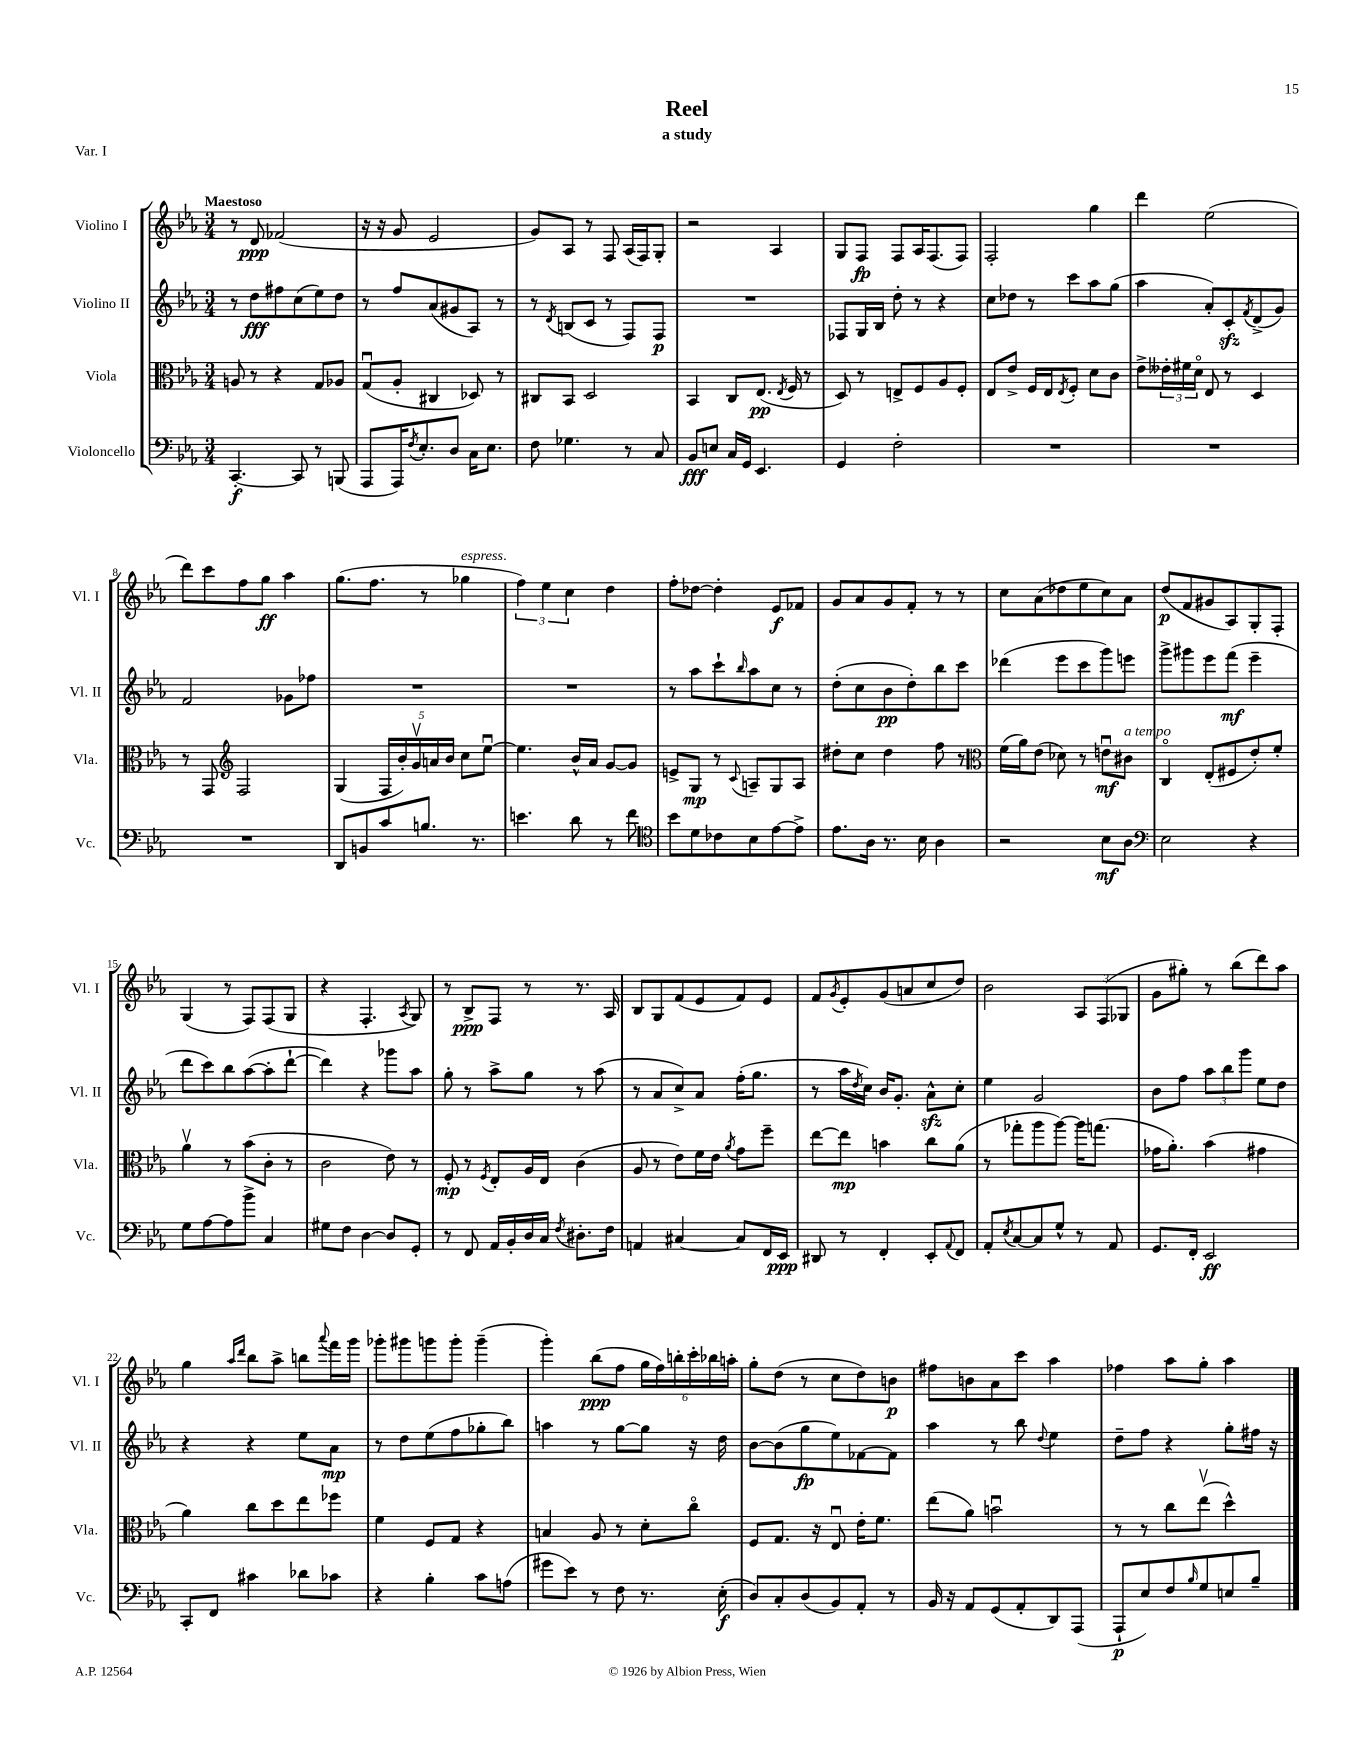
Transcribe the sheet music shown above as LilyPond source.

\header { title = "Reel" subtitle = "a study" piece = "Var. I" }
<<
\new StaffGroup <<
\new Staff = "s0" \with { instrumentName = "Violino I" shortInstrumentName = "Vl. I" } {
    \clef treble \key ees \major \numericTimeSignature \time 3/4 \tempo "Maestoso"
    r8 d'8\ppp fes'2( |
    r16 r16 g'8 ees'2 |
    g'8) aes8 r8 f8 aes16( f16) g8-. |
    r2 aes4 |
    g8 f8\fp f8 aes16 f8.( f8) |
    f2-. g''4 |
    d'''4 ees''2( |
    d'''8) c'''8 f''8 g''8\ff aes''4 |
    g''8.( f''8. r8 ges''4^\markup { \italic "espress." } |
    \tuplet 3/2 { f''4) ees''4 c''4 } d''4 |
    f''8-. des''8~ des''4-. ees'8\f fes'8 |
    g'8 aes'8 g'8 f'8-. r8 r8 |
    c''8 aes'8( des''8 ees''8 c''8) aes'8 |
    d''8\p( f'8 gis'8 aes8) g8-. f8-. |
    g4( r8 f8) f8( g8 |
    r4 f4.-. \acciaccatura { aes8 } g8) |
    r8 bes8->\ppp f8 r8 r8. aes16 |
    bes8 g8 f'8( ees'8 f'8) ees'8 |
    f'8 \acciaccatura { g'8 } ees'8-. g'8( a'8 c''8 d''8) |
    bes'2 \tuplet 3/2 { aes8 f8( ges8 } |
    g'8 gis''8-.) r8 bes''8( d'''8) aes''8 |
    g''4 \grace { aes''16 d'''16 } bes''8 aes''8-> b''8 \appoggiatura { aes'''8 } f'''16 g'''16 |
    ges'''8-. gis'''8 g'''8 g'''8-. g'''4--( |
    g'''4-.) bes''8\ppp( f''8 \tuplet 6/4 { g''16 f''16) b''16-. c'''16-. bes''16 a''16-. } |
    g''8-. d''8( r8 c''8 d''8) b'8\p |
    fis''8 b'8 aes'8 c'''8 aes''4 |
    fes''4 aes''8 g''8-. aes''4 \bar "|." |
}
\new Staff = "s1" \with { instrumentName = "Violino II" shortInstrumentName = "Vl. II" } {
    \clef treble \key ees \major \numericTimeSignature \time 3/4
    r8 d''8\fff fis''8 c''8( ees''8) d''8 |
    r8 f''8 aes'8( gis'8 aes8) r8 |
    r8 \acciaccatura { d'8 } b8( c'8 r8 f8) f8\p |
    R2. |
    fes8 g16 bes16 d''8-. r8 r4 |
    c''8 des''8 r8 c'''8 aes''8 g''8( |
    aes''4 aes'8-.) c'8-.\sfz \acciaccatura { f'8 } d'8->( g'8) |
    f'2 ges'8 fes''8 |
    R2. |
    R2. |
    r8 aes''8 c'''8-! \grace { bes''16 } aes''8 c''8 r8 |
    d''8-.( c''8 bes'8\pp d''8-.) bes''8 c'''8 |
    des'''4( ees'''8 c'''8 g'''8) e'''8 |
    g'''8-> gis'''8 ees'''8 f'''8\mf( ees'''4-- |
    d'''8 c'''8) bes''8 aes''8~( aes''8-. d'''8~-! |
    d'''4) r4 ges'''8 aes''8 |
    g''8-. r8 aes''8-> g''8 r8 aes''8( |
    r8 aes'8 c''8->) aes'8 f''16-.( g''8. |
    r8 aes''16 \acciaccatura { d''8 } c''16) bes'16 g'8.-. aes'8-^\sfz c''8-. |
    ees''4 g'2 |
    bes'8 f''8 \tuplet 3/2 { aes''8 bes''8 g'''8 } ees''8 d''8 |
    r4 r4 ees''8 aes'8\mp |
    r8 d''8 ees''8( f''8 ges''8-. bes''8) |
    a''4 r8 g''8~ g''8 r16 d''16 |
    bes'8~ bes'8( g''8\fp ees''8) fes'8~ fes'8 |
    aes''4 r8 bes''8 \appoggiatura { d''8 } ees''4 |
    d''8-- f''8 r4 g''8-. fis''16 r16 \bar "|." |
}
\new Staff = "s2" \with { instrumentName = "Viola" shortInstrumentName = "Vla." } {
    \clef alto \key ees \major \numericTimeSignature \time 3/4
    a8 r8 r4 g8 aes8 |
    g8\downbow( aes8-. cis4 des8) r8 |
    cis8 bes,8 d2 |
    bes,4 c8 ees8.\pp( \acciaccatura { ees8 } f16 r8 |
    d8) r8 e8-> f8 aes8 f8-. |
    ees8 ees'8-> f16 ees16 \acciaccatura { ees8 } f8-. d'8 c'8 |
    ees'8-> \tuplet 3/2 { eeses'16-. fis'16 d'16\flageolet } ees8 r8 d4 |
    r8 g,8 \clef treble f2 |
    g4( \tuplet 5/4 { f16 bes'16-.) g'16\upbow a'16 bes'16 } c''8 ees''8~\downbow |
    ees''4. bes'16-^ aes'16 g'8~ g'8 |
    e'8-> g8\mp r8 \appoggiatura { c'8 } a8-- g8 a8 |
    dis''8-. c''8 dis''4 f''8 r8 |
    \clef alto f'16( aes'16) ees'8( des'8) r8 e'8\downbow\mf cis'8^\markup { \italic "a tempo" } |
    c4\flageolet ees8-.( fis8 ees'8-.) f'8-. |
    aes'4\upbow r8 bes'8( c'8-. r8 |
    c'2 ees'8) r8 |
    f8-.\mp r8 \acciaccatura { f8 } ees8-. aes16 ees16 c'4( |
    aes8 r8 ees'8) f'16 ees'16 \acciaccatura { aes'8 } g'8 f''8-- |
    ees''8~ ees''8\mp b'4 c''8 aes'8( |
    r8 ges''8-. aes''8 aes''8~) aes''16 g''8.( |
    ges'16 aes'8.-.) bes'4( gis'4 |
    aes'4) c''8 d''8 ees''8 fes''8 |
    f'4 f8 g8 r4 |
    b4 aes8 r8 d'8-. c''8\flageolet |
    f8 g8. r16 ees8\downbow ees'16-. f'8. |
    ees''8( aes'8) b'2\downbow |
    r8 r8 c''8 ees''8\upbow( d''4-^) \bar "|." |
}
\new Staff = "s3" \with { instrumentName = "Violoncello" shortInstrumentName = "Vc." } {
    \clef bass \key ees \major \numericTimeSignature \time 3/4
    c,4.~-.\f c,8 r8 b,,8( |
    aes,,8 aes,,16) \acciaccatura { f8 } ees8.-. d8 c16 ees8. |
    f8 ges4. r8 c8 |
    bes,8\fff e8 c16 g,16 ees,4. |
    g,4 f2-. |
    R2. |
    R2. |
    R2. |
    d,8 b,8 c'8 b8. r8. |
    e'4. d'8 r8 f'8 |
    \clef tenor bes'8 d'8 ces'8 bes8 ees'8~ ees'8-> |
    ees'8. aes16 r8. bes16 aes4 |
    r2 bes8\mf aes8 |
    \clef bass ees2 r4 |
    g8 aes8~ aes8 bes'8-> c4 |
    gis8 f8 d4~ d8 g,8-. |
    r8 f,8 aes,16 bes,16-. d16 c16 \acciaccatura { f8 } dis8.-. f16 |
    a,4 cis4~ cis8 f,16 ees,16\ppp |
    dis,8 r8 f,4-. ees,8-. \appoggiatura { aes,8 } f,8 |
    aes,8-. \acciaccatura { ees8 } c8~ c8 g8-^ r8 aes,8 |
    g,8. f,16-. ees,2\ff |
    c,8-. f,8 cis'4 des'8 ces'8 |
    r4 bes4-. c'8 a8( |
    gis'8 ees'8) r8 f8 r8. ees16-.\f( |
    d8) c8-. d8( bes,8) aes,8-. r8 |
    bes,16 r16 aes,8 g,8( aes,8-. d,8) aes,,8( |
    aes,,8-!\p ees8) f8 \grace { bes16 } g8 e8 bes8-- \bar "|." |
}
>>
>>
